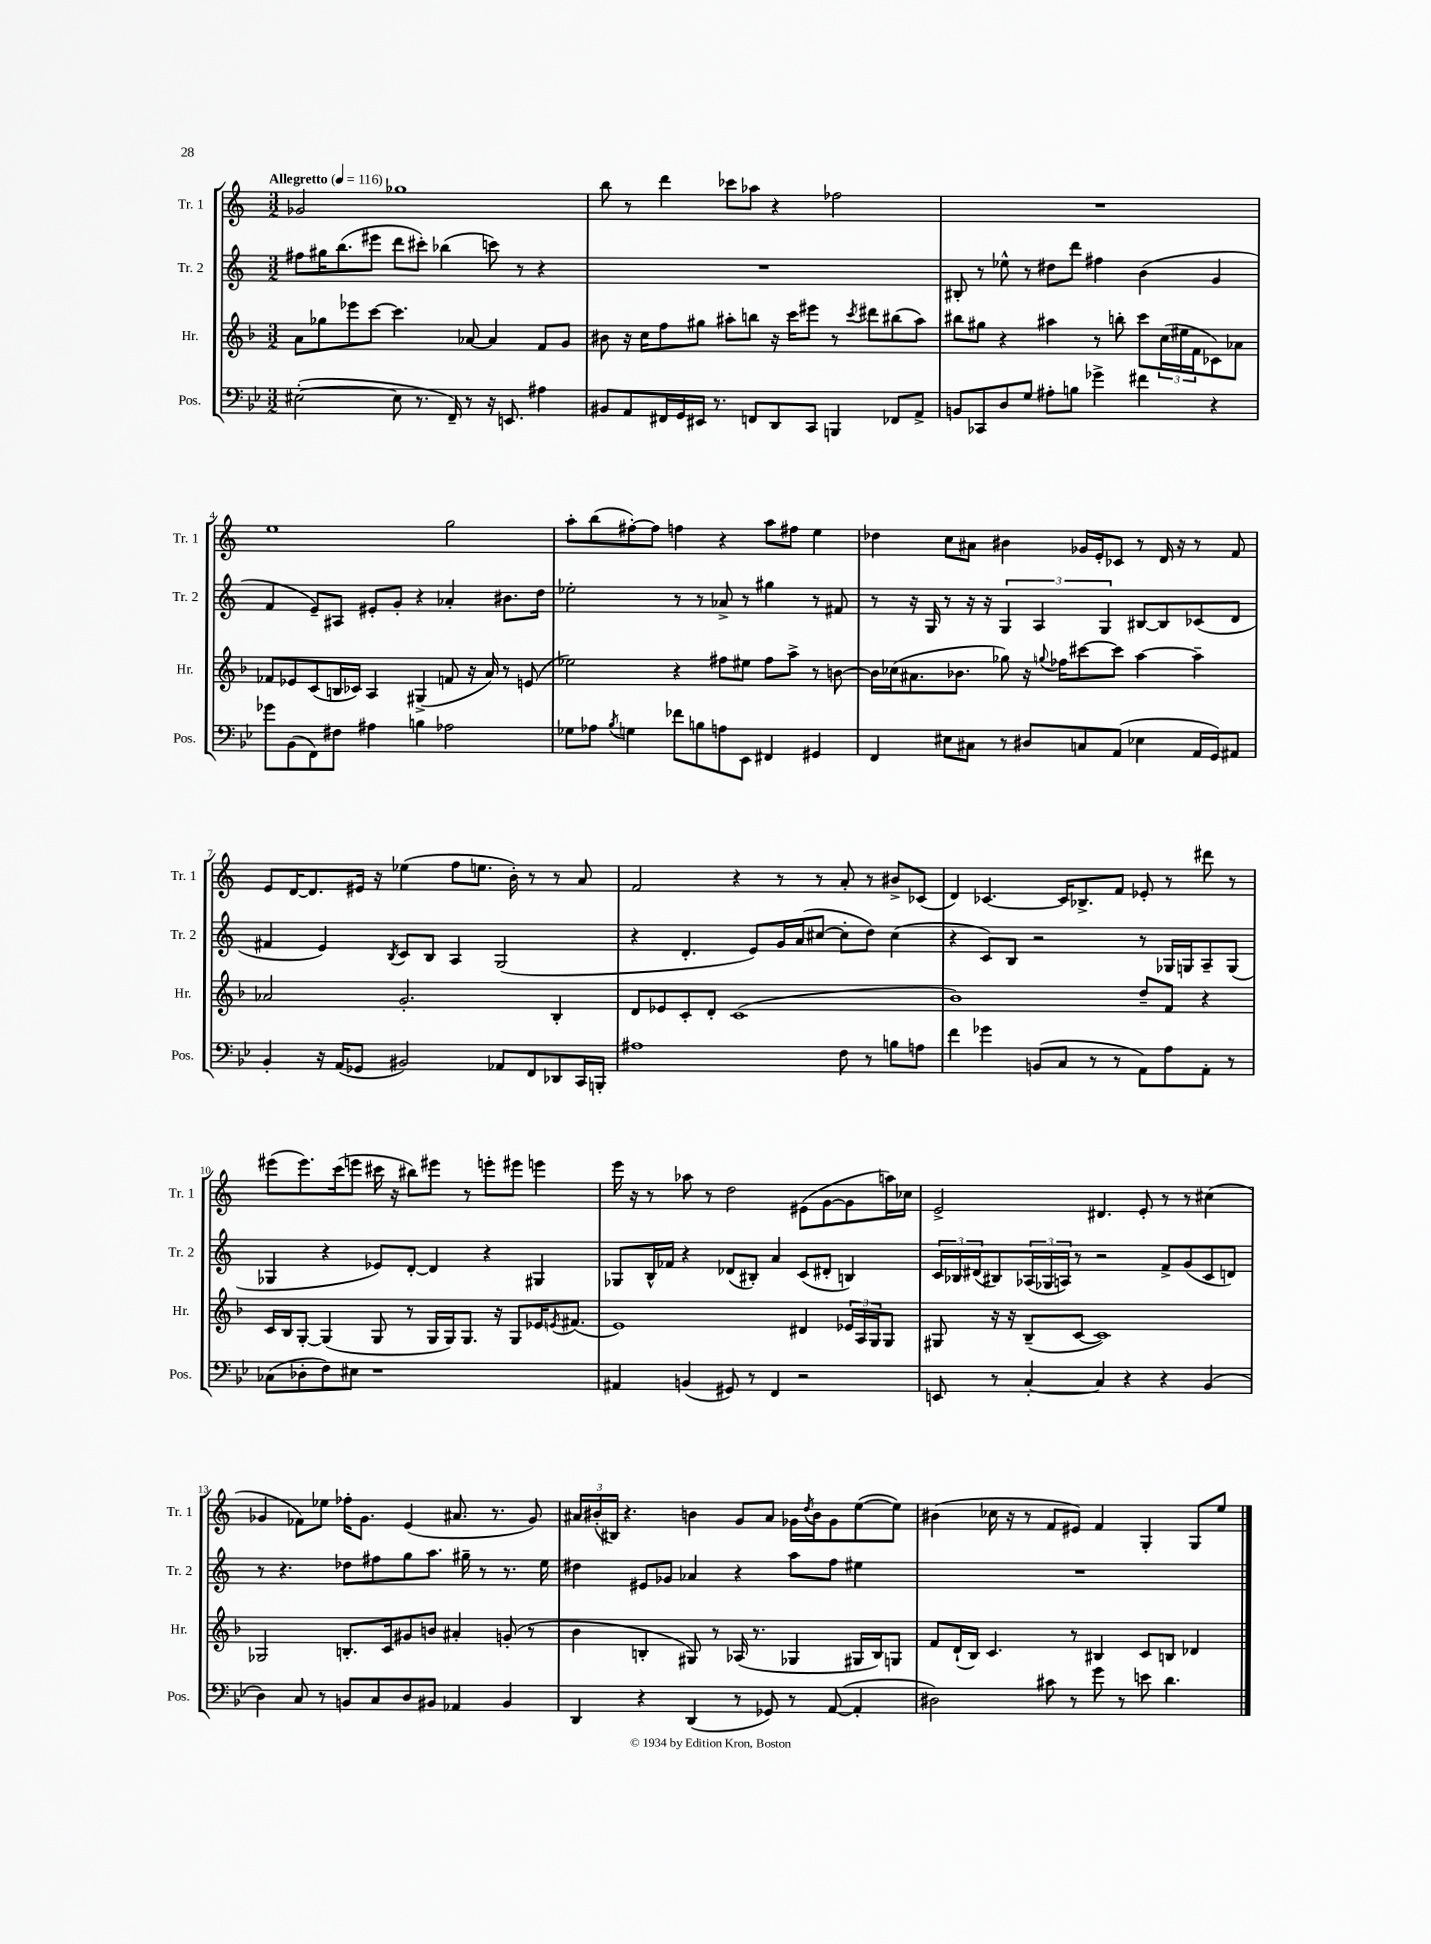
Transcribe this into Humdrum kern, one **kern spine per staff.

**kern	**kern	**kern	**kern
*staff4	*staff3	*staff2	*staff1
*clefF4	*clefG2	*clefG2	*clefG2
*k[b-e-]	*k[b-]	*k[]	*k[]
*M3/2	*M3/2	*M3/2	*M3/2
*MM116	*MM116	*MM116	*MM116
([2E#'	8a	8ff#	2g-
.	8gg-	16gg#	.
.	.	(8.bb	.
.	8eee-	.	.
.	[8ccc	8eee#	.
8E#]	4.ccc]	8ddd	1gg-
8.r	.	8ccc#')	.
.	.	(4bb-	.
16FF~)	.	.	.
8r	[8a-	.	.
16r	4a-]	8ccc)	.
8.EE	.	.	.
.	.	8r	.
4A#	8f	4r	.
.	8g	.	.
=	=	=	=
8BB#	8b#	1.r	8bb
8AA	16r	.	8r
.	16cc	.	.
16FF#	8ff	.	4ddd
16GG	.	.	.
16EE#	8gg#	.	.
8.r	.	.	.
.	8aa#'	.	8ccc-
8FF	8bb	.	8aa-
8DD	16r	.	4r
.	16ccc	.	.
8CC	8eee#	.	.
4BBB	8r	.	2ff-
.	8qccc	.	.
.	8ddd#	.	.
8FF-	(8bb#	.	.
8AA^	8aa#)	.	.
=	=	=	=
8BB	8bb#	8B#'	1.r
8CC-	8gg#	8r	.
8D	4r	8ee-^^	.
8G	.	8r	.
8A#'	4aa#	8dd#	.
8B	.	8ddd	.
4g-^	8r	4ff#	.
.	8bb'	.	.
4f#	8ccc	(4b	.
.	(24cc	.	.
.	24ee#	.	.
.	24f	.	.
4r	8c-)	4g	.
.	8a-	.	.
=	=	=	=
8g-	8f-	4f	1ee
(8BB-	8e-	.	.
8FF)	(8c	8e~)	.
8F#	16B	8A#	.
.	16c-)	.	.
4A#	4A	8e#'	.
.	.	8g'	.
4B	(4G#^	4r	.
2A-	8f	4a-'	2gg
.	16r	.	.
.	16a)	.	.
.	8r	8.b#	.
.	(8e	.	.
.	.	16dd	.
=	=	=	=
8G-	2ee-)	2ee-'	8aa'
8A-	.	.	(8bb
8qB-	.	.	.
4G	.	.	[8ff#')
.	.	.	8ff#]
8f-	4r	8r	4ff
8B	.	8r	.
8A	8ff#	8a-^	4r
8EE-	8ee#	8r	.
4FF#	8ff#	4gg#	8aa
.	8aa^	.	8ff#
4GG#	8r	8r	4ee
.	[8b	8f#	.
=	=	=	=
4FF	16b]	8r	4dd-
.	(16cc-	.	.
.	8.a#	16r	.
.	.	16G	.
8E#	.	8r	8cc
.	8.b-	.	.
8C#	.	16r	8a#
.	.	16r	.
8r	8gg-)	6G	4b#
8D#	16r	.	.
.	.	6A	.
.	8qqgg	.	.
.	16ff-	.	.
8C	[8ccc#	.	16g-
.	.	.	16e'
.	.	6G	.
(8AA	8ccc#]	.	8c-
4E-	[4aa	[8B#	8r
.	.	8B#]	16d
.	.	.	16r
16AA	4aa~]	(8c-	8r
16GG)	.	.	.
8AA#	.	8d	8f
=	=	=	=
4BB-'	2a-	4f#	8e
.	.	.	[16d
.	.	.	8.d]
16r	.	4e)	.
(16AA	.	.	.
8GG-	.	.	16e#
.	.	.	16r
.	.	8qB	.
2BB#)	2.g'	8c	(4ee-
.	.	8B	.
.	.	4A	8ff
.	.	.	8.ee
8AA-	.	(2G	.
.	.	.	16b')
8FF	.	.	8r
8DD-	4B-'	.	8r
16CC	.	.	8a
16BBB'	.	.	.
=	=	=	=
1A#	8d	4r	2f
.	8e-	.	.
.	8c'	4.d'	.
.	8d'	.	.
.	(1c	.	4r
.	.	8e)	.
.	.	16g	8r
.	.	(16a	.
.	.	[8cc#	8r
8F	.	8cc#']	8a'
8r	.	8dd)	8r
8B	.	(4cc#	8b#^
8A	.	.	(8c-
=	=	=	=
4f	1b-)	4r	4d)
4g-	.	8c)	[4.c-
.	.	8B	.
(8BB	.	2r	.
8C	.	.	16c-]
.	.	.	8.B-^
8r	.	.	.
8r	.	.	8f
8AA)	8dd~	8r	8e-'
8A	8f	16G-	8r
.	.	16G	.
8AA'	4r	8A~	8ddd#
8r	.	(8G	8r
=	=	=	=
(8C-	16c	4G-	(8eee#
.	16B-	.	.
8D-'	[8G'	.	8.eee#)
8F)	(4G]	4r	.
.	.	.	(16ccc
8E#	.	.	8eee
1r	8G	8e-)	16ccc#
.	.	.	16r
.	8r	[8d'	8bb#)
.	16G	4d]	8eee#
.	16G)	.	.
.	8.G	.	8r
.	.	4r	8eee'
.	16r	.	.
.	8G	.	8eee#
.	16e-	4G#	4eee
.	8qe	.	.
.	(8.f#	.	.
=	=	=	=
4AA#	1e)	8G-	16eee
.	.	.	16r
.	.	16B^^	8r
.	.	16f-	.
(4BB	.	4r	8aa-
.	.	.	8r
8GG#)	.	(8d-	2dd
8r	.	8B#')	.
4FF	.	4a	.
2r	4d#	(8c	(8e#
.	.	8d#'	[8g
.	24e-	4B)	8g]
.	24A	.	.
.	24G	.	.
.	8G	.	16aa)
.	.	.	16cc-
=	=	=	=
8EE	8G#	24c	2e^
.	.	24B-	.
.	.	(24d#	.
8r	16r	8B#)	.
.	16r	.	.
[4C'	(8B-~	(24A-	.
.	.	24G-	.
.	.	24A)	.
.	[8c	8r	.
4C]	1c])	2r	4.d#
4r	.	.	.
.	.	.	8e'
4r	.	8f^	8r
.	.	(8g	8r
(4BB-	.	8c	(4cc#
.	.	8d)	.
=	=	=	=
4D)	2G-	8r	4g-
.	.	4.r	.
8C	.	.	8f-)
8r	.	.	8ee-
8BB	8.B'	8dd-	16ff-'
.	.	.	8.g-
8C	.	8ff#	.
.	16c	.	.
8D	8g#	8gg	(4e
8BB#	8b	8.aa	.
4AA-	4a#'	.	8.a#
.	.	16gg#~	.
.	.	8r	.
.	.	.	8.r
4BB#	(8g'	8.r	.
.	8r	.	8g-)
.	.	16ee	.
=	=	=	=
4DD	4b-	4dd#	24a#
.	.	.	(24b#'
.	.	.	24B#)
.	.	.	4.r
4r	4B'	8e#	.
.	.	8g-	.
(4DD	8G#)	4a-	4b
.	8r	.	.
8r	(16A-	4r	8g
.	8.r	.	.
8GG-)	.	.	8a#
8r	4G-	8aa	16g-
.	.	.	8qdd
.	.	.	16b
([8AA	.	8ff	8g-
4AA']	16G#	4ee#	([8ee
.	16B)	.	.
.	8G	.	8ee])
=	=	=	=
2D#)	8f	1.r	(4b#
.	(16d`	.	.
.	16B-)	.	.
.	4.c	.	16cc-
.	.	.	16r
.	.	.	8r
8c#	.	.	8f
8r	8r	.	8e#)
8g	4B#	.	4f
8r	.	.	.
8e	8c	.	4G'
4.d	8B	.	.
.	4d-	.	8G
.	.	.	8ee
==	==	==	==
*-	*-	*-	*-
